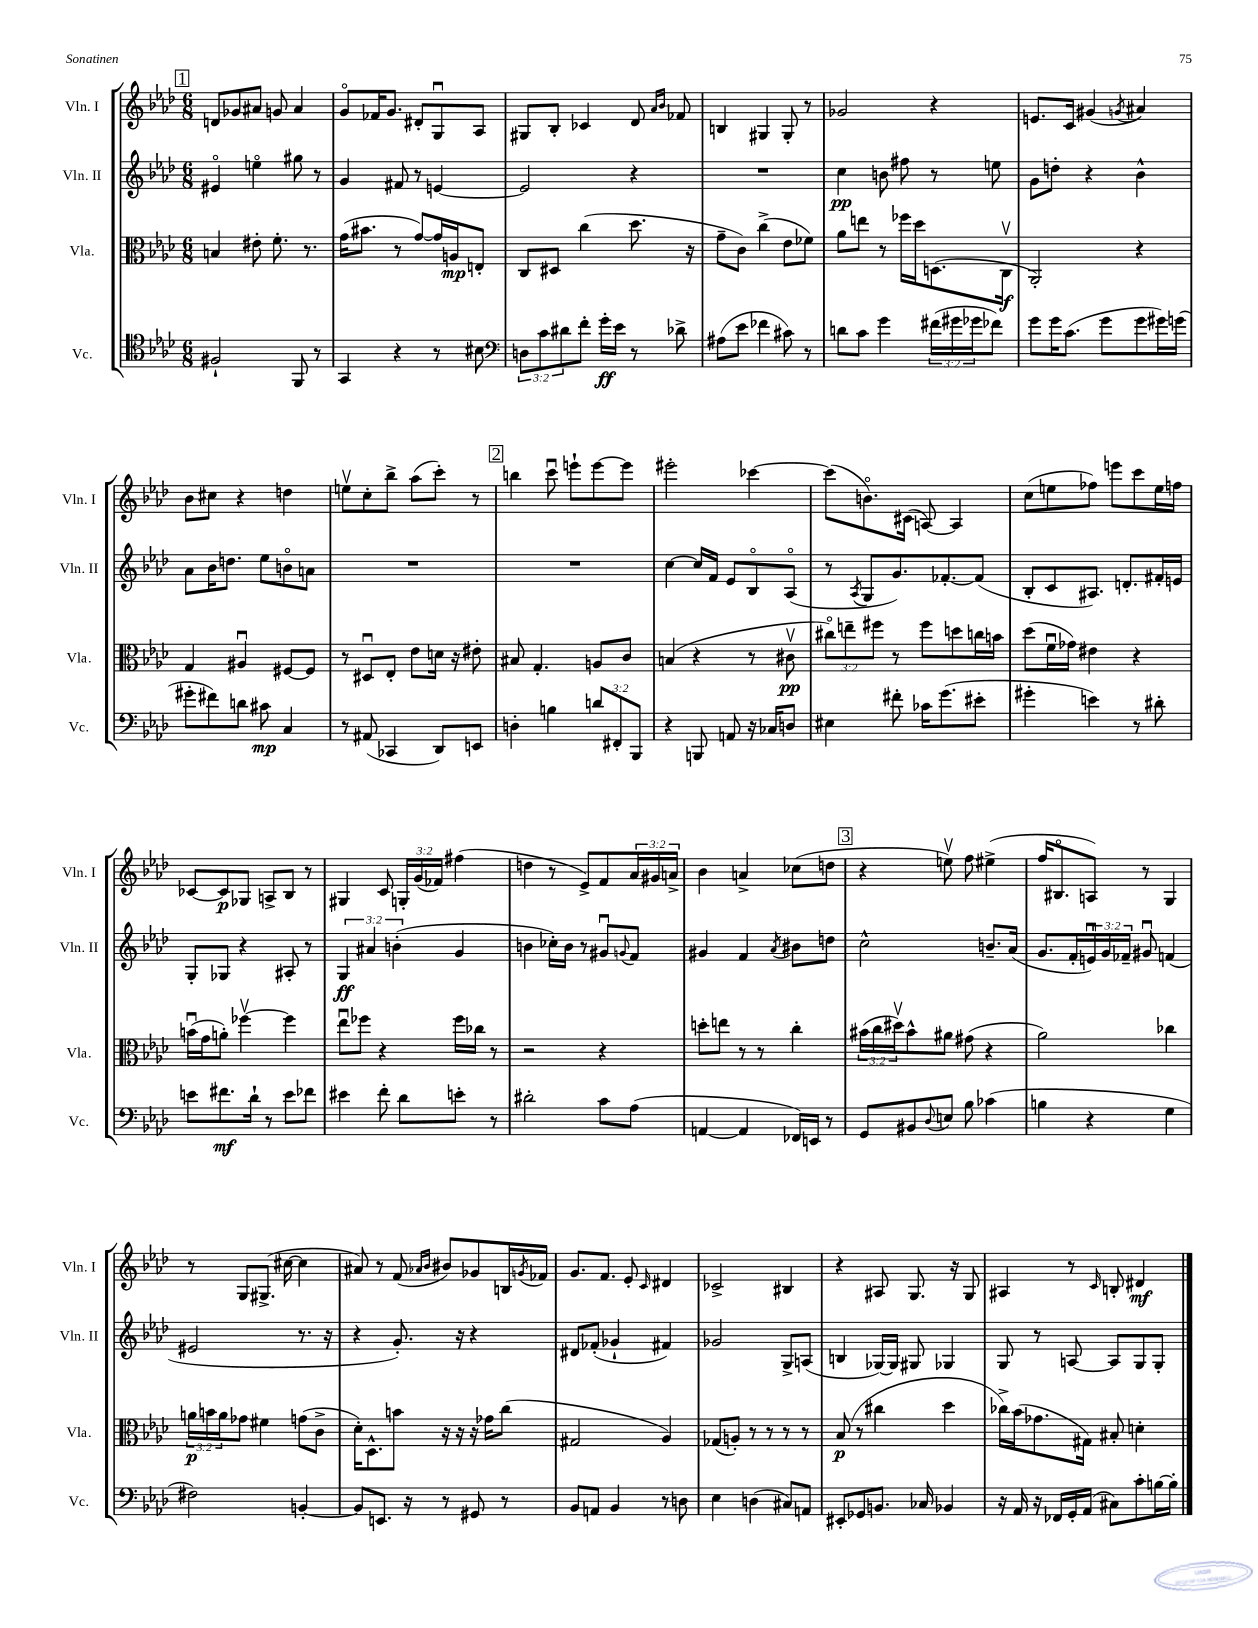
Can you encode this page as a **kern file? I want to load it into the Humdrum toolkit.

**kern	**kern	**kern	**kern
*staff4	*staff3	*staff2	*staff1
*clefC4	*clefC3	*clefG2	*clefG2
*k[b-e-a-d-]	*k[b-e-a-d-]	*k[b-e-a-d-]	*k[b-e-a-d-]
*M6/8	*M6/8	*M6/8	*M6/8
2F#`	4B	4e#o	8d
.	.	.	8g-
.	8e#'	4eeo	8a#
.	8.f'	.	8g
8FF	.	8gg#	4a#
.	8.r	.	.
8r	.	8r	.
=	=	=	=
4GG	(16g	4g	8go
.	8.b#	.	.
.	.	.	16f-
.	.	.	8.g
4r	8r	8f#	.
.	[8g)	8r	8d#'
8r	16g]	[4e	8Gu
.	16A	.	.
8B#	8E'	.	8A-
=	=	=	=
*clefF4	*	*	*
12D	8C	2e]	8G#
12c	.	.	.
.	8D#	.	8B-'
12d#	.	.	.
8f'	(4cc	.	4c-
16g'	.	.	.
16e-	.	.	.
8r	8.dd-	4r	8d-
.	.	.	16qqa-
.	.	.	16qqb-
8d-^	.	.	8f-
.	16r	.	.
=	=	=	=
(8A#	8g~	2.r	4B
8e-	8c)	.	.
4f-	(4cc^	.	4G#
8c#)	8e-	.	8G#'
8r	8f-)	.	8r
=	=	=	=
8d	8a-	4cc	2g-
8c	8ee	.	.
4g	8r	8b	.
.	16ff-	8ff#	.
.	16dd-	.	.
(24f#	(8.D	8r	4r
24g#	.	.	.
24g-	.	.	.
8f-)	.	8ee	.
.	16Cv	.	.
=	=	=	=
8g	2AA-')	8g	8.e
16g	.	8dd'	.
(8.c	.	.	16c
.	.	4r	(4g#
8g	.	.	.
.	.	.	8qg
8g	4r	4b-^^	4a#)
16g#)	.	.	.
(16g	.	.	.
=	=	=	=
8g#'	4G	8a-	8b-
8f#)	.	16b-	8cc#
.	.	8.dd	.
8d	4A#u	.	4r
8c#	.	8ee-	.
4C	[8F#	8bo	4dd
.	8F#]	8a	.
=	=	=	=
8r	8r	2.r	8eev
(8AA#	8D#u	.	8cc'
4CC-	8E-'	.	8bb-^
.	8e-	.	(8aa-
8DD-)	16d	.	8ccc')
.	16r	.	.
8EE	8e#'	.	8r
=	=	=	=
4D'	8B#	2.r	4bb
.	4.G'	.	.
4B	.	.	8cccu
.	.	.	8eee`
12d	8A	.	[8eee
12FF#'	.	.	.
.	8c	.	8eee]
12BBB-	.	.	.
=	=	=	=
4r	(4B	[4cc	2eee#'
8BBB	4r	16cc]	.
.	.	16f	.
8AA	.	8e-	.
16r	8r	8B-o	[4ccc-
16C-	.	.	.
8D	8c#v	(8A-o	.
=	=	=	=
4E#	12cc#o)	8r	(8ccc-]
.	12ee~	.	.
.	.	8qA-	.
.	.	8G	8.bo)
.	12ff#	.	.
8f#'	8r	8.g)	.
.	.	.	(16c#
16c-	8ff#	.	[8A)
(8.g	.	[8.f-'	.
.	8dd	.	4A]
8e#'	16cc	(8f-]	.
.	16b	.	.
=	=	=	=
4g#'	(8dd-	8B-'	(8cc
.	16fu	8c	8ee
.	16g-)	.	.
4e)	4e#	8.A#)	8ff-)
.	.	.	8eee
.	.	8.d'	.
8r	4r	.	8ccc
8d#'	.	16f#'	16ee
.	.	16e	16ff
=	=	=	=
8e	(16bu	8G'	[8c-
.	16g	.	.
8.f#	8a')	8G-	8c-]
.	[4ff-v	4r	8G-
16d-`	.	.	.
8r	.	.	8A^
8e	4ff-]	8A#'	8B-
8f-	.	8r	8r
=	=	=	=
4e#	8ee-u	6G	4G#
.	8ff-	.	.
.	.	6a#	.
8f'	4r	.	8c
.	.	(6b'	.
8d-	.	.	24G'
.	.	.	(24g
.	.	.	24f-)
8e'	16ff-	4g	(4ff#
.	16cc-	.	.
8r	8r	.	.
=	=	=	=
2d#'	2r	4b	4dd
.	.	16cc-')	8r
.	.	16b	.
.	.	8r	8e-^)
8c	4r	8g#u	8f
.	.	8qqg	.
(8A-	.	8f	24a-
.	.	.	24g#
.	.	.	24a^
=	=	=	=
[4AA	8dd'	4g#	4b-
.	8ee	.	.
4AA]	8r	4f	4a^
.	8r	.	.
.	.	8qa-	.
16FF-)	4cc'	8b#	(8cc-
16EE	.	.	.
8r	.	8dd	8dd
=	=	=	=
8GG	(24b#	2cc^^	4r
.	24cc	.	.
.	24dd#v)	.	.
8BB#	8b#^^	.	.
8qqD-	.	.	.
8E	8a#	.	8eev)
8B-	(8g#	.	8ff
(4c-	4r	8.b~	(4ee#^
.	.	(16a-	.
=	=	=	=
4B	2a-)	8.g	16ff
.	.	.	8.B#o
.	.	16f'	.
4r	.	24eu)	8A)
.	.	24g	.
.	.	24f-~	.
.	.	8g#u	8r
4G	4cc-	(4f	4G
=	=	=	=
2F#)	24a	2e#	8r
.	24b	.	.
.	24a	.	.
.	8g-	.	8G
.	4f#	.	(8.G#^
.	.	.	[16cc#
[4BB'	(8g	8.r	4cc#]
.	8c^	.	.
.	.	16r	.
=	=	=	=
8BB]	16d-')	4r	8a#)
.	8.D-^^	.	.
8.EE	.	.	8r
.	8b	8.g')	(8f
16r	.	.	.
.	.	.	16qqa-
.	.	.	16qqb-
8r	16r	.	8b#)
.	16r	16r	.
8GG#	16r	4r	8g-
.	16g-	.	.
8r	(8cc	.	16B
.	.	.	8qg
.	.	.	16f-
=	=	=	=
8BB-	2G#	8d#	8.g
8AA	.	(8f-'	.
.	.	.	8.f
4BB-	.	4g-`	.
.	.	.	8e-'
.	.	.	16qqc
8r	4A-)	4f#)	4d#
8D	.	.	.
=	=	=	=
4E-	(8G-	2g-	2c-^
.	8A')	.	.
(4D	8r	.	.
.	8r	.	.
8C#)	8r	8G^	4B#
8AA	8r	(8A	.
=	=	=	=
8EE#'	(8B-	4B	4r
8GG-	8r	.	.
8.BB	4cc#	[16G-)	8A#
.	.	16G-]	.
.	.	8G#	8.G
16C-	.	.	.
4BB-	4dd-	4G-	.
.	.	.	16r
.	.	.	8G
=	=	=	=
16r	16cc-^)	8G	4A#
16AA-	(16b-	.	.
16r	8.g-	8r	.
16FF-	.	.	.
16GG'	.	[8A	8r
(16AA-	16G#)	.	.
.	.	.	16qqc
8C#)	8B#'	8A]	8B'
8c'	4d'	8G	4d#
[16B	.	8G'	.
16B']	.	.	.
==	==	==	==
*-	*-	*-	*-
